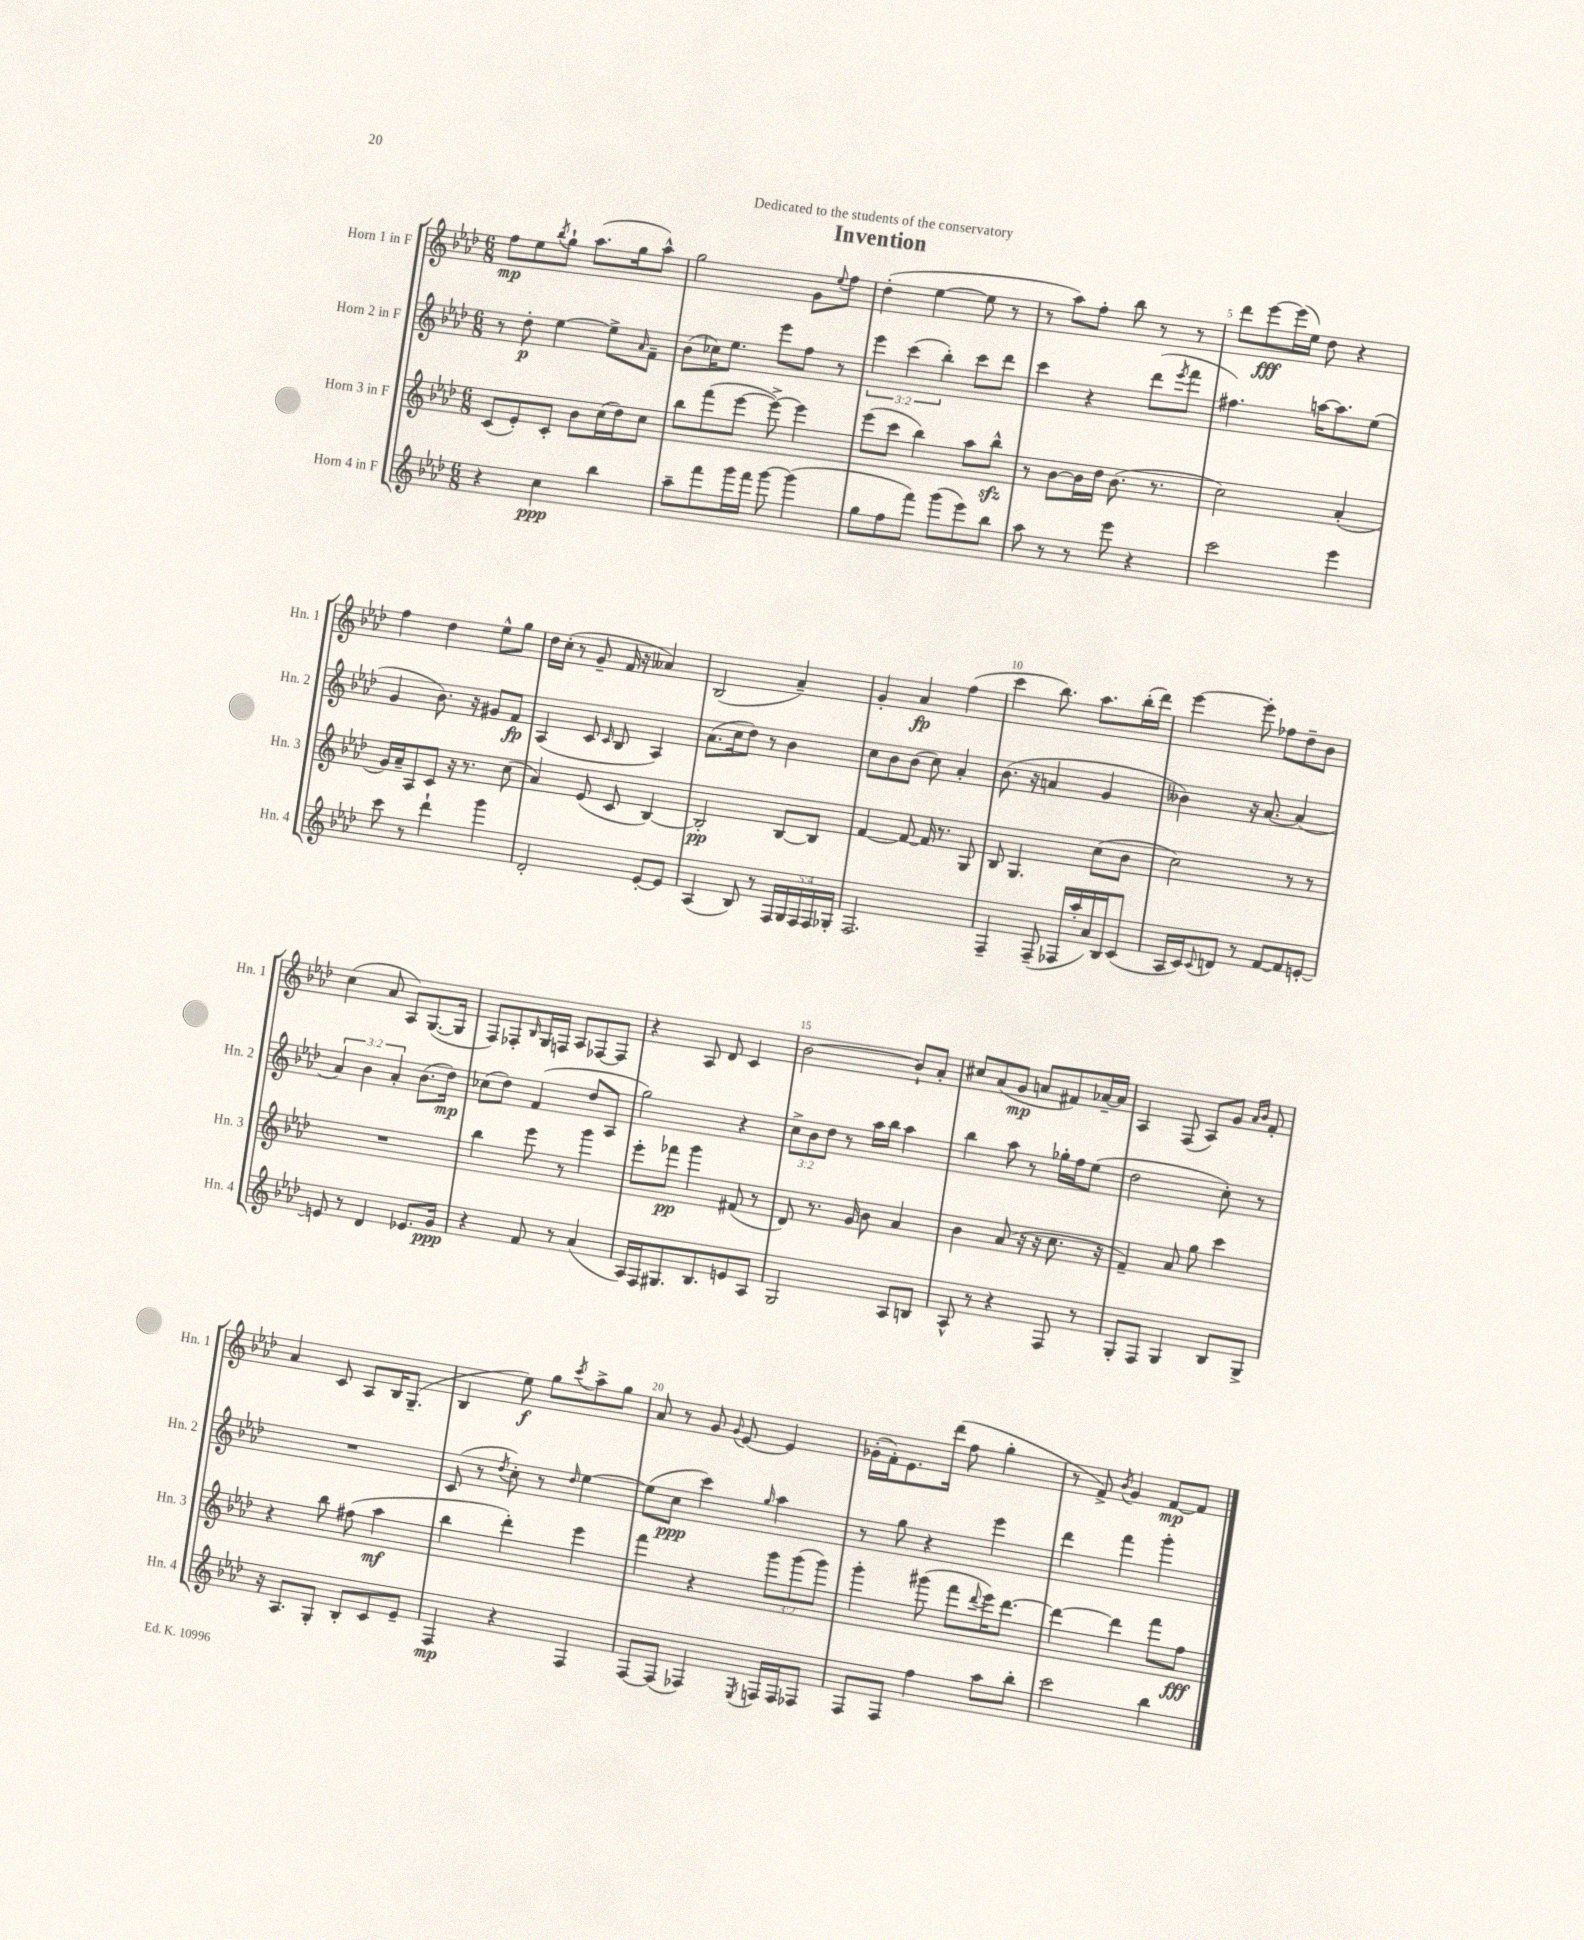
\header { title = "Invention" dedication = "Dedicated to the students of the conservatory" }
<<
\new StaffGroup <<
\new Staff = "s0" \with { instrumentName = "Horn 1 in F" shortInstrumentName = "Hn. 1" } {
    \clef treble \key aes \major \numericTimeSignature \time 6/8
    f''8\mp ees''8 \acciaccatura { bes''8 } g''8-! aes''8.( g''16 aes''8-^) |
    g''2 g'8 \appoggiatura { ees''8 } f''8 |
    des''4-.( ees''4~ ees''8 r8 |
    r8 aes''8) f''8-. bes''8 r8 r8 |
    des'''8 ees'''8~\fff ees'''16( ees''16) des''8 r4 |
    f''4 des''4 ees''8-^ g''8 |
    des''16 c''16-.( r8 g'8-- f'16 r16 aeses'4) |
    bes2( aes'4--) |
    g'4-. aes'4\fp f''4( |
    c'''4 bes''8.) aes''8. bes''16-.( des'''16) |
    ees'''4~ ees'''8-. fes''8 des''8-- bes'8 |
    c''4( aes'8 aes8) g8.~( g16 |
    f8) fes8-. \grace { bes16 } g16 f16 aes8 fes8~ fes8 |
    r4 aes8 des'8 c'4 |
    bes'2~ bes'8-! aes'8-. |
    cis''8 aes'8( g'8\mp a'8 fis'8) aes'16~-- aes'16 |
    aes4 f8( aes8) g'8 \grace { aes'16 bes'16 } f'8-. |
    aes'4 c'8 aes8 bes16 g8.--( |
    bes4 ees''8\f) g''8 \acciaccatura { c'''8 } aes''8-> g''8 |
    aes'8 r8 g'8 \appoggiatura { g'8 } ees'8~ ees'4 |
    ges'16-.( f'16-.) ees'8. des'''16( f''8 g''4-. |
    r8 f'8->) \acciaccatura { bes'8 } g'4 f'8~\mp f'8 \bar "|." |
}
\new Staff = "s1" \with { instrumentName = "Horn 2 in F" shortInstrumentName = "Hn. 2" } {
    \clef treble \key aes \major \numericTimeSignature \time 6/8 \override Staff.TupletNumber.text = #tuplet-number::calc-fraction-text
    r8 des''8-.\p ees''4~ ees''8-> \grace { aes'16 } f'8-- |
    bes'8( ces''16) ees''8. ees'''8 f''8 r8 |
    \tuplet 3/2 { ees'''4 c'''4( bes''4-.) } c'''8 des'''8 |
    c'''4 r4 des'''8( \acciaccatura { ees'''8 } f'''8 |
    fis''4.) a''16~ a''8. ees''8( |
    g'4 bes'8.) r16 gis'8 f'8\fp |
    aes4( c'8 \grace { c'16 } bes8 aes4) |
    aes'8.( c''16 des''8) r8 bes'4 |
    c''8 bes'8 bes'8( c''8) aes'4-. |
    bes'8.( r16 a'4 g'4 |
    beses'4) r16 aes'8.~ aes'4( |
    \tuplet 3/2 { aes'4) bes'4 aes'4-. } bes'8.( des''16\mp) |
    ces''8( des''8) f'4( des''8 aes8 |
    g''2) r4 |
    \tuplet 3/2 { c''8-> bes'8 des''8 } r8 aes''16 bes''16 aes''4 |
    bes''4 aes''8 r8 ges''16-. f''16 ees''8( |
    des''2 c''8-.) r8 |
    R2. |
    c'8( r8 \acciaccatura { des''8 } c''8-.) r8 \grace { des''16 } ees''4~ |
    ees''8( c''8\ppp c'''4) \grace { g''16 } aes''4 |
    r8 g''8 r4 ees'''4 |
    des'''4 f'''4 g'''4-. \bar "|." |
}
\new Staff = "s2" \with { instrumentName = "Horn 3 in F" shortInstrumentName = "Hn. 3" } {
    \clef treble \key aes \major \numericTimeSignature \time 6/8 \override Staff.TupletNumber.text = #tuplet-number::calc-fraction-text
    c'8( ees'8-.) c'8-. bes'8 c''16( des''16) c''8 |
    bes''8 f'''8( ees'''8~ ees'''8~->) ees'''4 |
    ees'''8( c'''8 bes''4) aes''8 bes''8-^\sfz |
    r8 bes'8~ bes'16 des''16 bes'8.( r8. |
    c''2) aes'4-.( |
    g'16) aes'16-- aes8 c'8 r16 r8. c''8( |
    aes'4) ees'8( c'8 bes4~) |
    bes2-.\pp bes8~ bes8 |
    f'4~ f'8~ f'16 r8. g8 |
    bes8 g4. c''8( bes'8 |
    c''2) r8 r8 |
    R2. |
    bes''4 ees'''8 r8 g'''4 |
    ees'''8-. fes'''8\pp g'''4 fis'8( r8 |
    des'8) r8. g'16 bes'8 aes'4 |
    bes'4 aes'8( r16 r16 c''8. r16 |
    f'4--) aes'8 g''8 c'''4 |
    r4 bes''8 fis''8( aes''4\mf |
    bes''4 des'''4-.) ees'''4 |
    f'''4 r4 \tuplet 3/2 { g'''8 g'''8( g'''8) } |
    g'''4-. gis'''8( f'''8 \appoggiatura { des'''8 } ees'''16) des'''8.~ |
    des'''4~ des'''4 f'''8 f''8\fff \bar "|." |
}
\new Staff = "s3" \with { instrumentName = "Horn 4 in F" shortInstrumentName = "Hn. 4" } {
    \clef treble \key aes \major \numericTimeSignature \time 6/8 \override Staff.TupletNumber.text = #tuplet-number::calc-fraction-text
    r4 c''4\ppp bes''4 |
    aes''8-- f'''8 g'''16 f'''16 g'''8~ g'''4( |
    g''8 f''8 f'''8) g'''8( ees'''8) bes''8 |
    aes''8 r8 r8 ees'''8 r4 |
    c'''2 ees'''4 |
    c'''8 r8 des'''4-! g'''4 |
    des'2-. ees'8~-. ees'8 |
    aes4( bes8) r8 \tuplet 5/4 { f16 g16 f16 f16 ges16-. } |
    f2. |
    f4-- f8--( fes16 aes''16-. aes'16) bes16 c'8( |
    aes16 c'16) \appoggiatura { c'8 } d'8 r8 f'8~ f'8 e'8~-. |
    e'8 r8 des'4 ees'8. g'16\ppp |
    r4 f'8 r8 aes'4( |
    aes16) f16 gis8. bes8. e'8 aes8 |
    g2 aes8 b8 |
    aes8-^ r8 r4 f8 r8 |
    g8-. f8 g4 bes8 g8-> |
    r16 aes8. g8-. bes8-. c'8 ees'8-- |
    f4\mp r4 f4 |
    f8~ f8( fes4) \acciaccatura { ees8 } f16 f16 fes8 |
    f8 f8 f''4 aes''8 bes''8-. |
    c'''2 bes''4 \bar "|." |
}
>>
>>
\layout { \context { \Score \override BarNumber.break-visibility = ##(#f #t #t) barNumberVisibility = #(every-nth-bar-number-visible 5) } }
